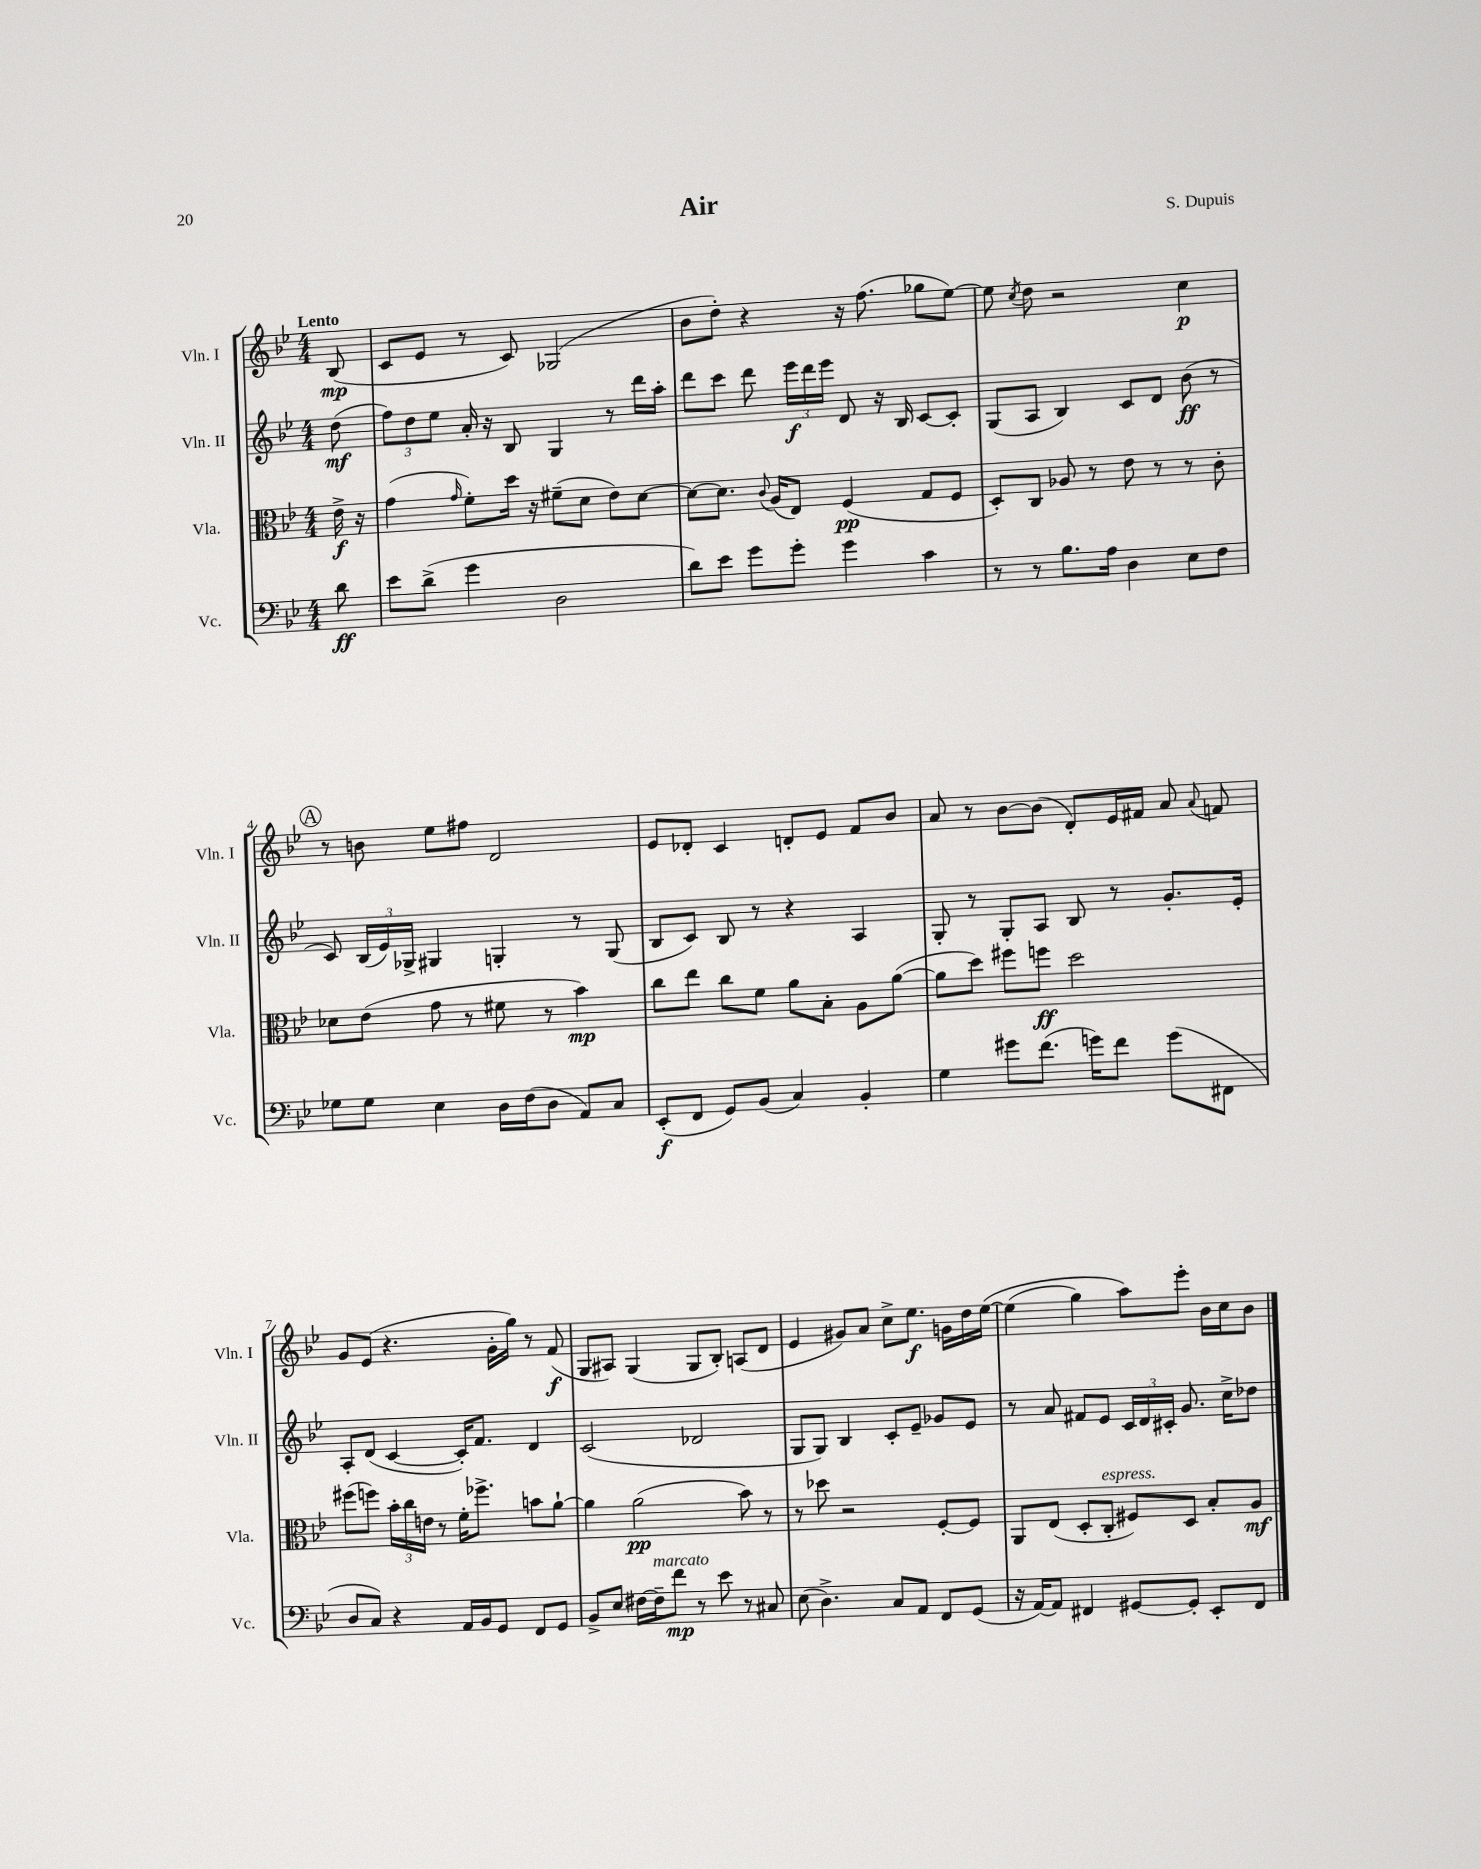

**kern	**kern	**kern	**kern
*staff4	*staff3	*staff2	*staff1
*clefF4	*clefC3	*clefG2	*clefG2
*k[b-e-]	*k[b-e-]	*k[b-e-]	*k[b-e-]
*M4/4	*M4/4	*M4/4	*M4/4
8d	16e-^	(8dd	(8B-
.	16r	.	.
=	=	=	=
8e-	(4g	12ff)	8c
.	.	12dd	.
(8d^	.	.	8e-
.	.	12ee-	.
.	16qqg	.	.
4g	8f')	16a'	8r
.	.	16r	.
.	16dd	8B-	8c)
.	16r	.	.
2D	(8f#~	4G	(2G-
.	8d	.	.
.	8e-)	8r	.
.	[8d	16ddd	.
.	.	16aa'	.
=	=	=	=
8d)	8d_	8ddd	8b-
8e-	8.d]	8ccc	8dd')
8g	.	8ddd	4r
.	8qqc	.	.
.	(16A	.	.
8g'	8E-)	24eee-	.
.	.	24ddd	.
.	.	24eee-	.
4g	(4F	8d	16r
.	.	.	(8.ff
.	.	16r	.
.	.	16B-	.
4c	8G	[8c	8gg-
.	8F	8c']	[8ee-)
=	=	=	=
8r	8D')	(8G	8ee-]
.	.	.	8qcc
8r	8C	8A	8dd
8.B-	8A-	4B-)	2r
.	8r	.	.
16A	.	.	.
4D	8e-	8c	.
.	8r	8d	.
8E-	8r	(8b-	4cc
8F	8c'	8r	.
=	=	=	=
8G-	8d-	8c)	8r
8G-	(8e-	(24B-	8b
.	.	24e-)	.
.	.	24G-^	.
4E-	8g	4G#	8ee-
.	8r	.	8ff#
16D	8f#	4G'	2d
(16F	.	.	.
8D	8r	.	.
8AA)	4b-)	8r	.
8C	.	(8G	.
=	=	=	=
(8EE-'	8cc	8B-	8e-
8FF	8ee-	8c)	8d-'
8GG)	8cc	8B-	4c
(8BB-	8f	8r	.
4C)	8a	4r	8d'
.	8B-'	.	8e-
4BB-'	8A	4A	8f
.	([8a	.	8b-
=	=	=	=
4G	8a]	8G'	8a
.	8dd)	8r	8r
8g#	8ff#	8G'	[8b-
(8.f	8ff	8A	(8b-]
.	2dd	8B-	8d')
16g)	.	.	.
8f	.	8r	16e-
.	.	.	16f#
(8g	.	8.g'	8a
.	.	.	8qqa
8FF#	.	.	8f
.	.	16e-'	.
=	=	=	=
8D	(8ff#	8A'	8g
8C)	8ff)	(8d	(8e-
4r	24b-'	[4c	4.r
.	24cc	.	.
.	24e	.	.
.	8r	.	.
16AA	16f'	16c'])	.
16BB-	8.ff-^	8.f	.
8GG	.	.	16g'
.	.	.	16gg)
8FF	8b	4d	8r
8GG	[8a`	.	(8f
=	=	=	=
8BB-^	4a]	(2c	8G
8E-	.	.	8A#)
[16F#	(2a	.	(4G
16F#~]	.	.	.
8f	.	.	.
8r	.	2d-	8G
8e-	.	.	8B-')
8r	8b-)	.	(8A
8C#	8r	.	8d
=	=	=	=
(8E-	8r	8G	4e-
4.D^)	8dd-	8G)	.
.	2r	4B-	8g#)
.	.	.	8a
8C	.	8c'	8cc^
8AA	.	8e-~	8.ee-
8FF	[8F'	8g-	.
.	.	.	16g
(8GG	8F]	8e-	16dd
.	.	.	&([16ee-
=	=	=	=
16r	8AA	8r	(4ee-]
[16AA)	.	.	.
8AA]	(8E-	8a	.
4FF#	8D'	8f#	4gg)
.	8C'	8e-	.
[8GG#	8F#)	24c	8aa&)
.	.	24d	.
.	.	24c#'	.
8GG#']	8D	8.g	8eee-'
8EE-'	8B-'	.	16b-
.	.	16cc^	16cc
8FF#	8A	8dd-	8b-
==	==	==	==
*-	*-	*-	*-
